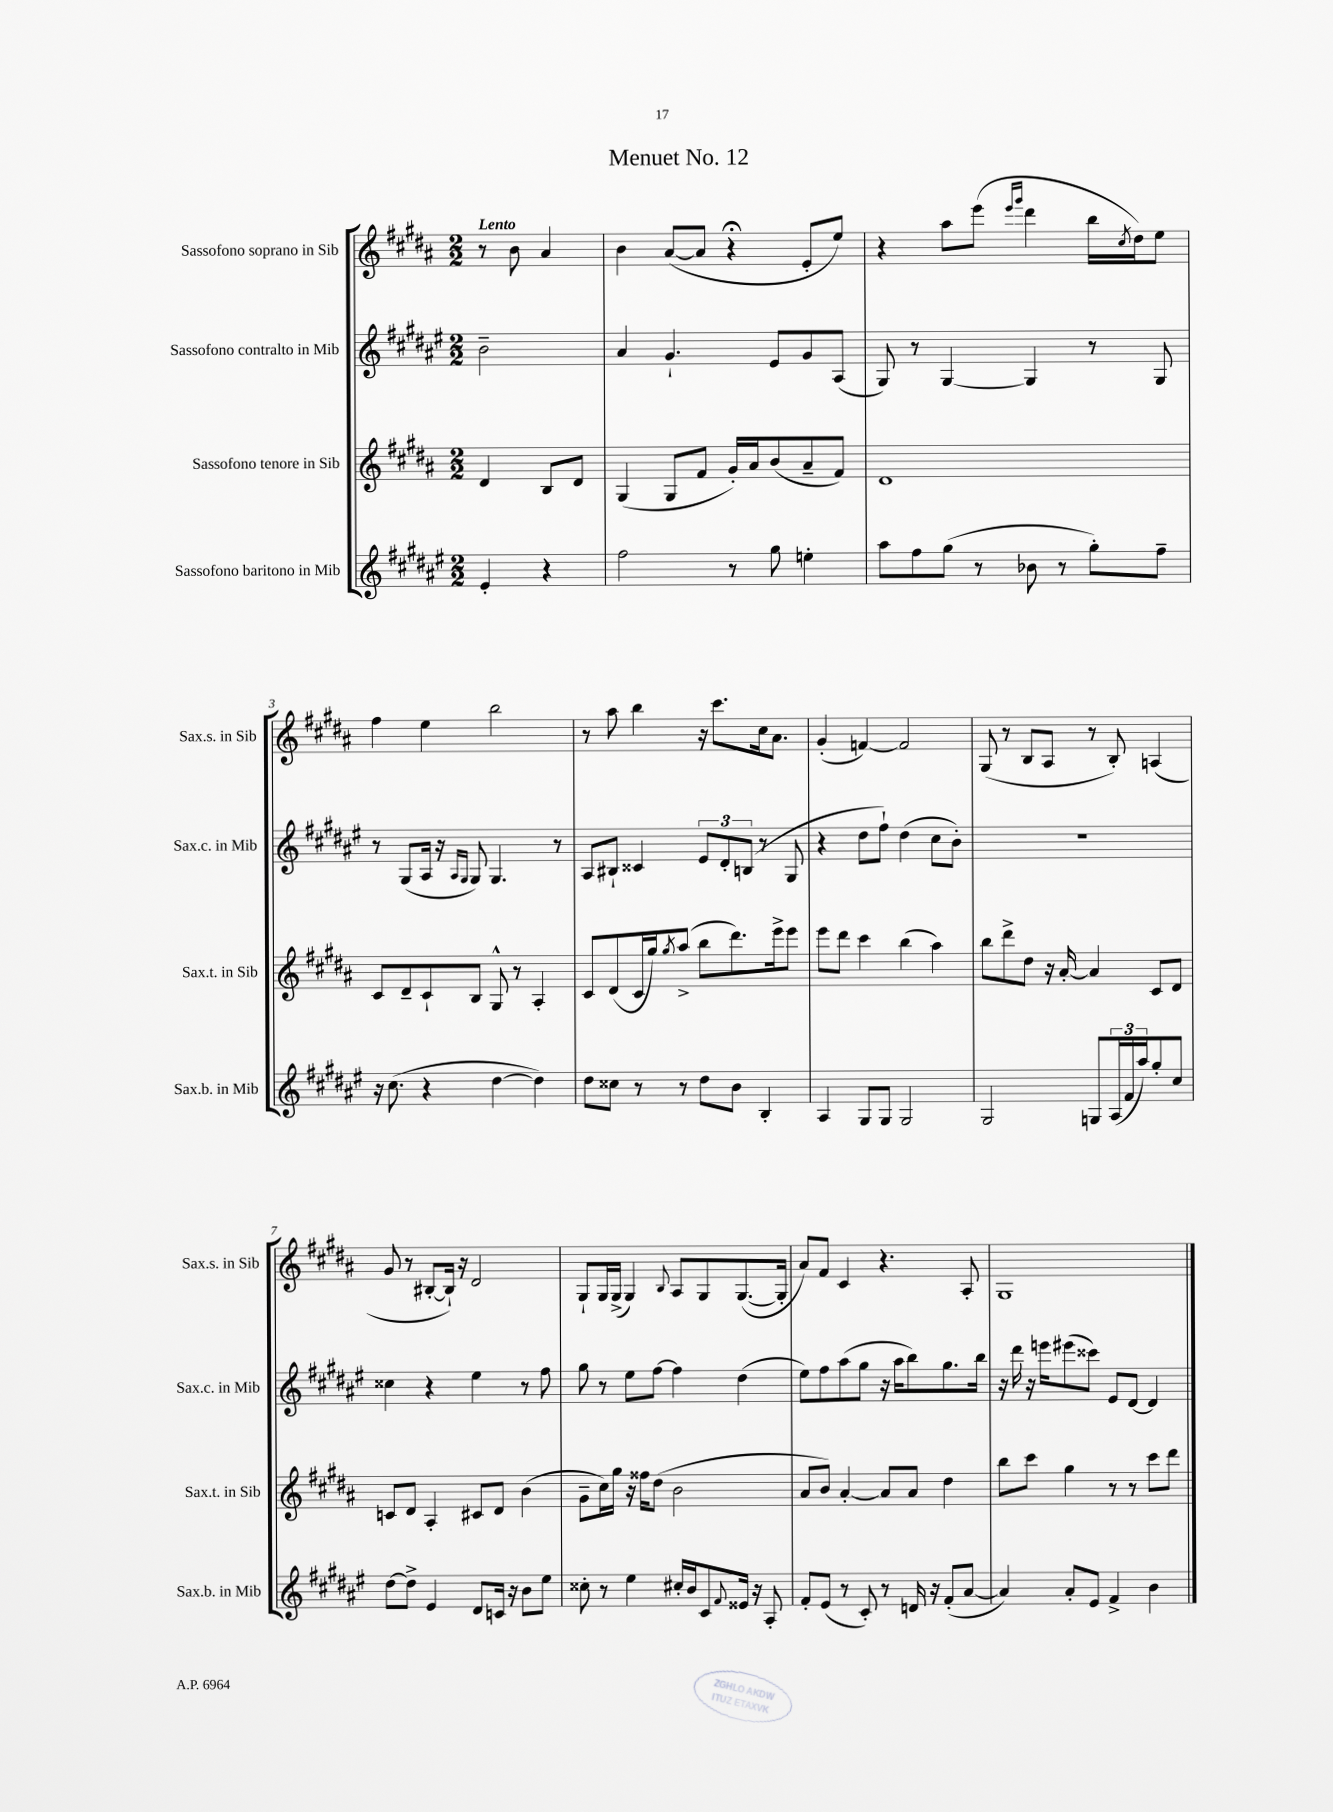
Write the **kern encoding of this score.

**kern	**kern	**kern	**kern
*part4	*part3	*part2	*part1
*staff4	*staff3	*staff2	*staff1
*I"Sassofono baritono in Mib	*I"Sassofono tenore in Sib	*I"Sassofono contralto in Mib	*I"Sassofono soprano in Sib
*I'Sax.b. in Mib	*I'Sax.t. in Sib	*I'Sax.c. in Mib	*I'Sax.s. in Sib
*clefG2	*clefG2	*clefG2	*clefG2
*k[f#c#g#d#a#e#]	*k[f#c#g#d#a#]	*k[f#c#g#d#a#e#]	*k[f#c#g#d#a#]
*M2/2	*M2/2	*M2/2	*M2/2
=	=	=	=
!	!	!	!LO:TX:a:B:t=Lento
4e#'/	4d#/	2b~\	8r
.	.	.	8b\
4r	8B/L	.	4a#/
.	8d#/J	.	.
=1	=1	=1	=1
2ff#\	(4G#/	4a#/	4b\
.	8G#/L	4.g#`/	([8a#/L
.	8f#/J	.	8a#/J]
8r	16g#'/LL)	.	4r;<
.	16a#/J	.	.
8gg#\	(8b/	8e#/L	.
4een'\	8a#~/	8g#/	8e'/L
.	8f#/J)	(8A#/J	8ee/J)
=2	=2	=2	=2
8aa#\L	1d#	8G#/)	4r
8ff#\	.	8r	.
(8gg#\J	.	[4G#/	8aa#\L
8r	.	.	(8eee\J
.	.	.	16qqeee/LL
.	.	.	16qqggg#/JJ
8b-X\	.	4G#/]	4ddd#\
8r	.	.	.
8gg#'\L)	.	8r	16bb\LL
.	.	.	8qcc#/
.	.	.	16dd#\J)
8ff#~\J	.	8G#/	8ee\J
!!LO:LB:g=z
=3	=3	=3	=3
16r	8c#/L	8r	4ff#\
(8.cc#\	.	.	.
.	8d#~/	(8G#/L	.
4r	8c#`/	16A#/Jk	4ee\
.	.	16r	.
.	.	16qqA#/LL	.
.	.	16qqG#/JJ	.
.	8B/J	8G#/)	.
[4dd#\	8G#^^/	4.G#/	2bb\
.	8r	.	.
4dd#\])	4A#'/	.	.
.	.	8r	.
=4	=4	=4	=4
8dd#\L	8c#/L	8A#/L	8r
8cc##X\J	(8d#/	8B#X`/J	8aa#\
8r	16c#/L	4c##X/	4bb\
.	16gg#/J)	.	.
.	8qgg#/	.	.
8r	(8aa#^/J	.	.
8dd#\L	8bb\L	12e#/L	16r
.	.	.	8.ccc#\L
.	.	12d#'/	.
8b\J	8.ddd#\)	.	.
.	.	(12Bn/J	.
4B'/	.	8r	16cc#\k
.	16eee^\k	.	8.a#\J
.	8eee\J	8G#/	.
=5	=5	=5	=5
4A#/	8eee\L	4r	(4g#'/
.	8ddd#\J	.	.
8G#/L	4ccc#\	8dd#\L	[4fn/)
8G#/J	.	8ff#`\J)	.
2G#/	(4bb\	(4dd#\	2f/]
.	4aa#\)	8cc#\L	.
.	.	8b'\J)	.
=6	=6	=6	=6
2G#/	8bb\L	1r	(8G#/
.	8ddd#^\	.	8r
.	8dd#\J	.	8B/L
.	16r	.	8A#/J
.	[16a#'/	.	.
8Gn/L	4a#/]	.	8r
(24A#/L	.	.	8B'/)
24f#/	.	.	.
24aa#/J)	.	.	.
8gg#'/	8c#/L	.	(4An/
8cc#/J	8d#/J	.	.
!!LO:LB:g=z
=7	=7	=7	=7
[8dd#\L	8cn/L	4cc##X\	8g#/
8dd#^\J]	8d#/J	.	8r
4e#/	4A#'/	4r	[8B#X'/L
.	.	.	16B#`/Jk])
.	.	.	16r
8d#/L	8c#X/L	4ee#\	2d#/
16cn/Jk	8d#/J	.	.
16r	.	.	.
8b\L	(4b\	8r	.
8ee#\J	.	8ff#\	.
=8	=8	=8	=8
8cc##X'\	8g#~\L	8gg#\	8G#`/L
8r	16cc#\L)	8r	16G#/L
.	16gg#\JJ	.	(16G#^/JJ
4ee#\	16r	8ee#\L	4G#/)
.	16ff##X\KL	.	.
.	(8dd#\J	[8ff#\J	.
.	.	.	8qqB/
16cc#X'/LL	2b\	4ff#\]	8A#/L
16b/J	.	.	.
8c#/	.	.	8G#/
8qqf#/	.	.	.
16e##X/Jk	.	(4dd#\	([8.G#/
16r	.	.	.
8A#'/	.	.	.
.	.	.	16G#'/Jk]
=9	=9	=9	=9
8f#'/L	8a#/L	8ee#\L)	8a#/L)
(8e#/J	8b/J)	8ff#\	8f#/J
8r	[4a#'/	(8aa#\	4c#/
8c#'/)	.	8gg#\J	.
8r	8a#/L]	16r	4.r
.	.	16aa#\KL	.
16dn/	8a#/J	8bb\)	.
16r	.	.	.
(8f#'/L	4dd#\	8.gg#\	.
[8a#/J	.	.	8A#'/
.	.	16bb\Jk	.
=10	=10	=10	=10
4a#/])	8bb\L	16r	1G#
.	.	16ddd#\	.
.	8ccc#\J	16r	.
.	.	16eeen\KL	.
8a#'/L	4gg#\	(8eee#X\	.
8e#/J	.	8ccc##X\J)	.
4f#^/	8r	8e#/L	.
.	8r	[8d#/J	.
4b\	8ccc#\L	4d#/]	.
.	8ddd#\J	.	.
==	==	==	==
*-	*-	*-	*-
